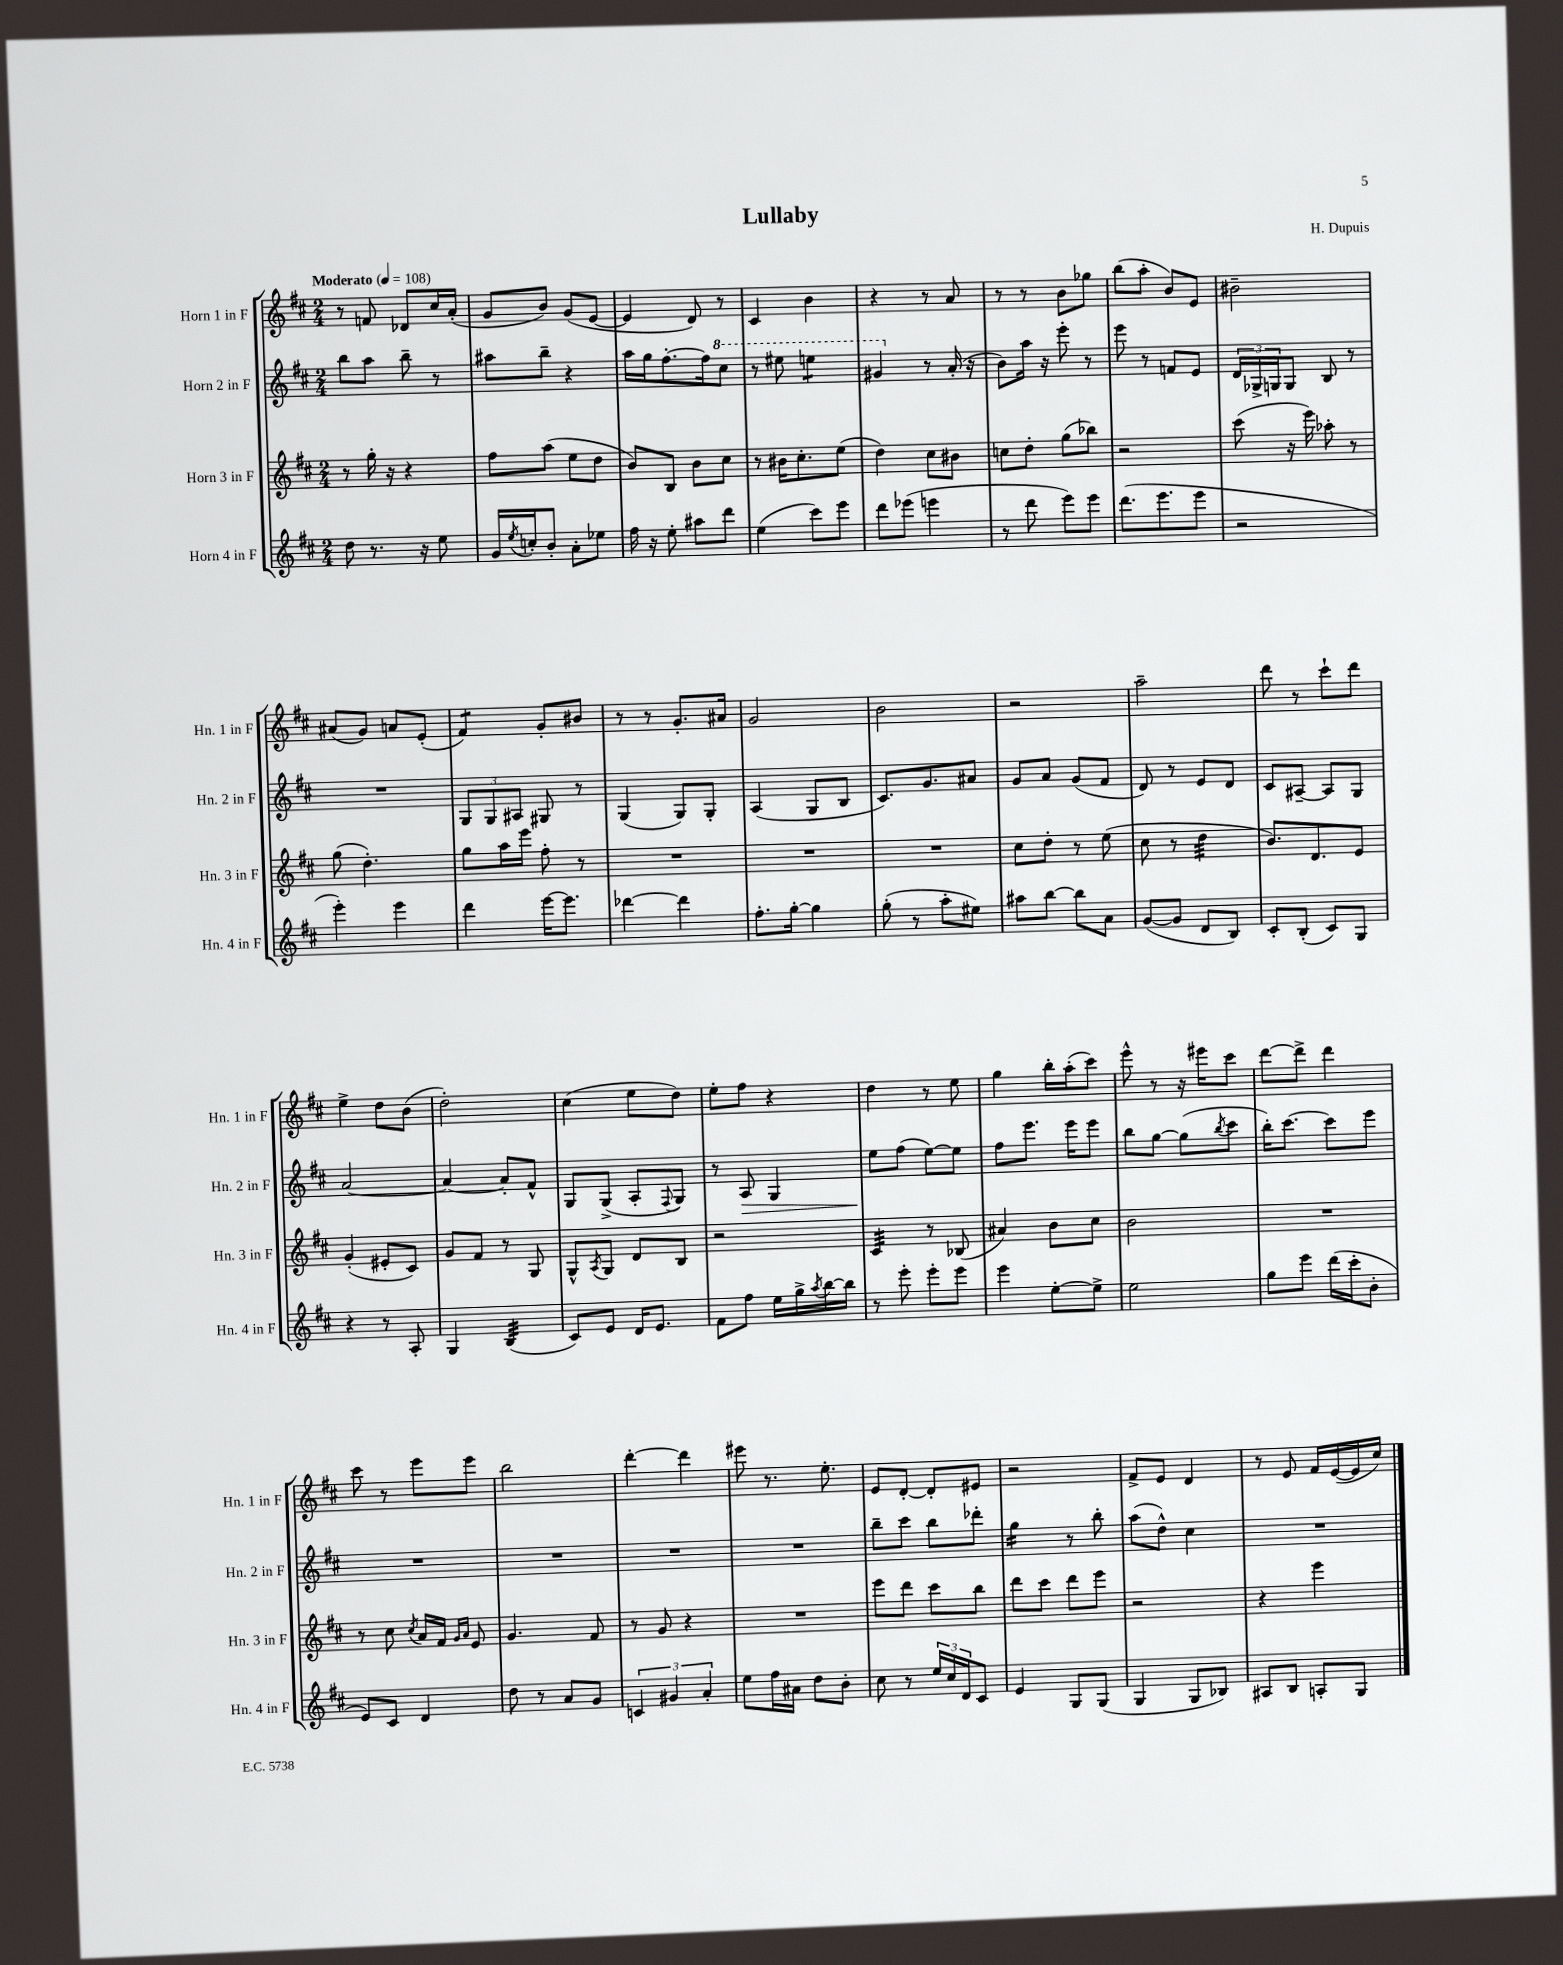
\header { title = "Lullaby" composer = "H. Dupuis" }
<<
\new StaffGroup <<
\new Staff = "s0" \with { instrumentName = "Horn 1 in F" shortInstrumentName = "Hn. 1 in F" } {
    \clef treble \key d \major \numericTimeSignature \time 2/4 \tempo "Moderato" 4 = 108
    r8 f'8 des'8 cis''16 a'16-.( |
    g'8 b'8) g'8( e'8~ |
    e'4 d'8) r8 |
    cis'4 b'4 |
    r4 r8 a'8 |
    r8 r8 b'8 ges''8 |
    b''8( a''8-. b'8) e'8 |
    bis'2-- |
    ais'8( g'8) a'8 e'8-.( |
    fis'4:8) g'8-. bis'8 |
    r8 r8 g'8.-. ais'16 |
    g'2 |
    b'2 |
    r2 |
    a''2-- |
    d'''8 r8 cis'''8-! d'''8 |
    e''4-> d''8 b'8( |
    d''2-.) |
    cis''4( e''8 d''8) |
    e''8-. fis''8 r4 |
    d''4 r8 e''8 |
    g''4 b''16-. a''16-.( cis'''8) |
    e'''8-^ r8 r16 eis'''16 cis'''8 |
    d'''8~ d'''8-> d'''4 |
    cis'''8 r8 e'''8 e'''8 |
    b''2 |
    d'''4~-. d'''4 |
    eis'''8 r8. e''8.-. |
    e'8 d'8~-. d'8-. eis'8 |
    r2 |
    fis'8-> e'8 d'4 |
    r8 e'8 fis'16 e'16~( e'16 cis''16) \bar "|." |
}
\new Staff = "s1" \with { instrumentName = "Horn 2 in F" shortInstrumentName = "Hn. 2 in F" } {
    \clef treble \key d \major \numericTimeSignature \time 2/4
    b''8 a''8 b''8-- r8 |
    ais''8 b''8-- r4 |
    a''16 g''16 fis''8.~-. fis''16 \ottava #1 cis'''8 |
    r8 eis'''8 e'''4:8 |
    gis''4 \ottava #0 r8 a'16-.( r16 |
    b'8) a''16 r16 e'''8-. r8 |
    e'''8 r8 f'8 e'8 |
    \tuplet 3/2 { d'16 ges16-> g16 } g8 b8 r8 |
    R2 |
    \tuplet 3/2 { g8 g8 ais8 } gis8 r8 |
    g4( g8) g8-. |
    a4( g8 b8 |
    cis'8.) g'8. ais'8 |
    g'8 a'8 g'8( fis'8 |
    d'8) r8 e'8 d'8 |
    cis'8 ais8~-- ais8 g8 |
    a'2~ |
    a'4~ a'8-. fis'8-^ |
    g8 g8->( a8-. \appoggiatura { fis8 } g8) |
    r8 a8\> g4 |
    e''8\! fis''8( e''8~) e''8 |
    fis''8 e'''8. e'''16 e'''8 |
    b''8 g''8~ g''8( \acciaccatura { b''8 } cis'''8 |
    b''16-.) cis'''8.~ cis'''8 e'''8 |
    R2 |
    R2 |
    R2 |
    R2 |
    b''8-- cis'''8 b''8 des'''8-. |
    g''4:16 r8 b''8-. |
    a''8( d''8-^) cis''4 |
    R2 \bar "|." |
}
\new Staff = "s2" \with { instrumentName = "Horn 3 in F" shortInstrumentName = "Hn. 3 in F" } {
    \clef treble \key d \major \numericTimeSignature \time 2/4
    r8 g''16-. r16 r4 |
    fis''8 a''8( e''8 d''8 |
    b'8) b8 b'8 cis''8 |
    r8 bis'16 cis''8.-. e''8( |
    d''4) cis''8 bis'8 |
    c''8 d''8-. g''8( bes''8) |
    r2 |
    cis'''8( r16 e'''16) aes''8-. r8 |
    g''8( d''4.-.) |
    g''8 a''16 e'''16 fis''8-. r8 |
    R2 |
    R2 |
    R2 |
    cis''8 d''8-. r8 e''8( |
    cis''8 r8 d''4:32 |
    b'8.) d'8. e'8 |
    g'4-.( eis'8-. cis'8) |
    g'8 fis'8 r8 g8 |
    g8-^ \acciaccatura { a8 } g8 d'8 b8 |
    r2 |
    cis'4:32 r8 bes8( |
    ais'4) b'8 cis''8 |
    b'2 |
    R2 |
    r8 cis''8 \acciaccatura { cis''8 } a'16 fis'16 \grace { g'16 a'16 } e'8 |
    g'4. fis'8 |
    r8 g'8 r4 |
    R2 |
    e'''8 d'''8 cis'''8 b''8 |
    d'''8 cis'''8 d'''8 e'''8 |
    r2 |
    r4 e'''4 \bar "|." |
}
\new Staff = "s3" \with { instrumentName = "Horn 4 in F" shortInstrumentName = "Hn. 4 in F" } {
    \clef treble \key d \major \numericTimeSignature \time 2/4
    d''8 r8. r16 e''8 |
    g'16 \acciaccatura { e''8 } c''16-. b'8-. a'8-. ees''8 |
    fis''16 r16 e''8-. ais''8 d'''8 |
    e''4( cis'''8) e'''8 |
    d'''8 ees'''8( e'''4 |
    r8 d'''8 e'''8) e'''8 |
    d'''8.( e'''8. e'''8 |
    r2 |
    e'''4-.) e'''4 |
    d'''4 e'''16~ e'''8. |
    des'''4~ des'''4 |
    fis''8.-. g''16~-. g''4 |
    g''8-.( r8 a''8-. eis''8) |
    ais''8 b''8~ b''8 a'8 |
    g'8~( g'8 d'8 b8) |
    cis'8-. b8-.( cis'8) g8 |
    r4 r8 a8-. |
    g4 b4:32( |
    cis'8) e'8 d'16 e'8. |
    fis'8 fis''8 e''16 g''16-> \acciaccatura { a''8 } b''16~ b''16 |
    r8 e'''8-. e'''8-. e'''8 |
    e'''4 e''8~-. e''8-> |
    e''2 |
    g''8 e'''8 d'''16( cis'''16-. b'8-. |
    e'8) cis'8 d'4 |
    d''8 r8 a'8 g'8 |
    \tuplet 3/2 { c'4 gis'4 a'4-. } |
    e''8 fis''16 ais'16 d''8 b'8-. |
    cis''8 r8 \tuplet 3/2 { e''16 cis''16 d'16 } cis'8 |
    e'4 g8 g8( |
    g4 g8 bes8) |
    ais8 b8 a8-. g8 \bar "|." |
}
>>
>>
\layout { \context { \Score \remove "Bar_number_engraver" } }
